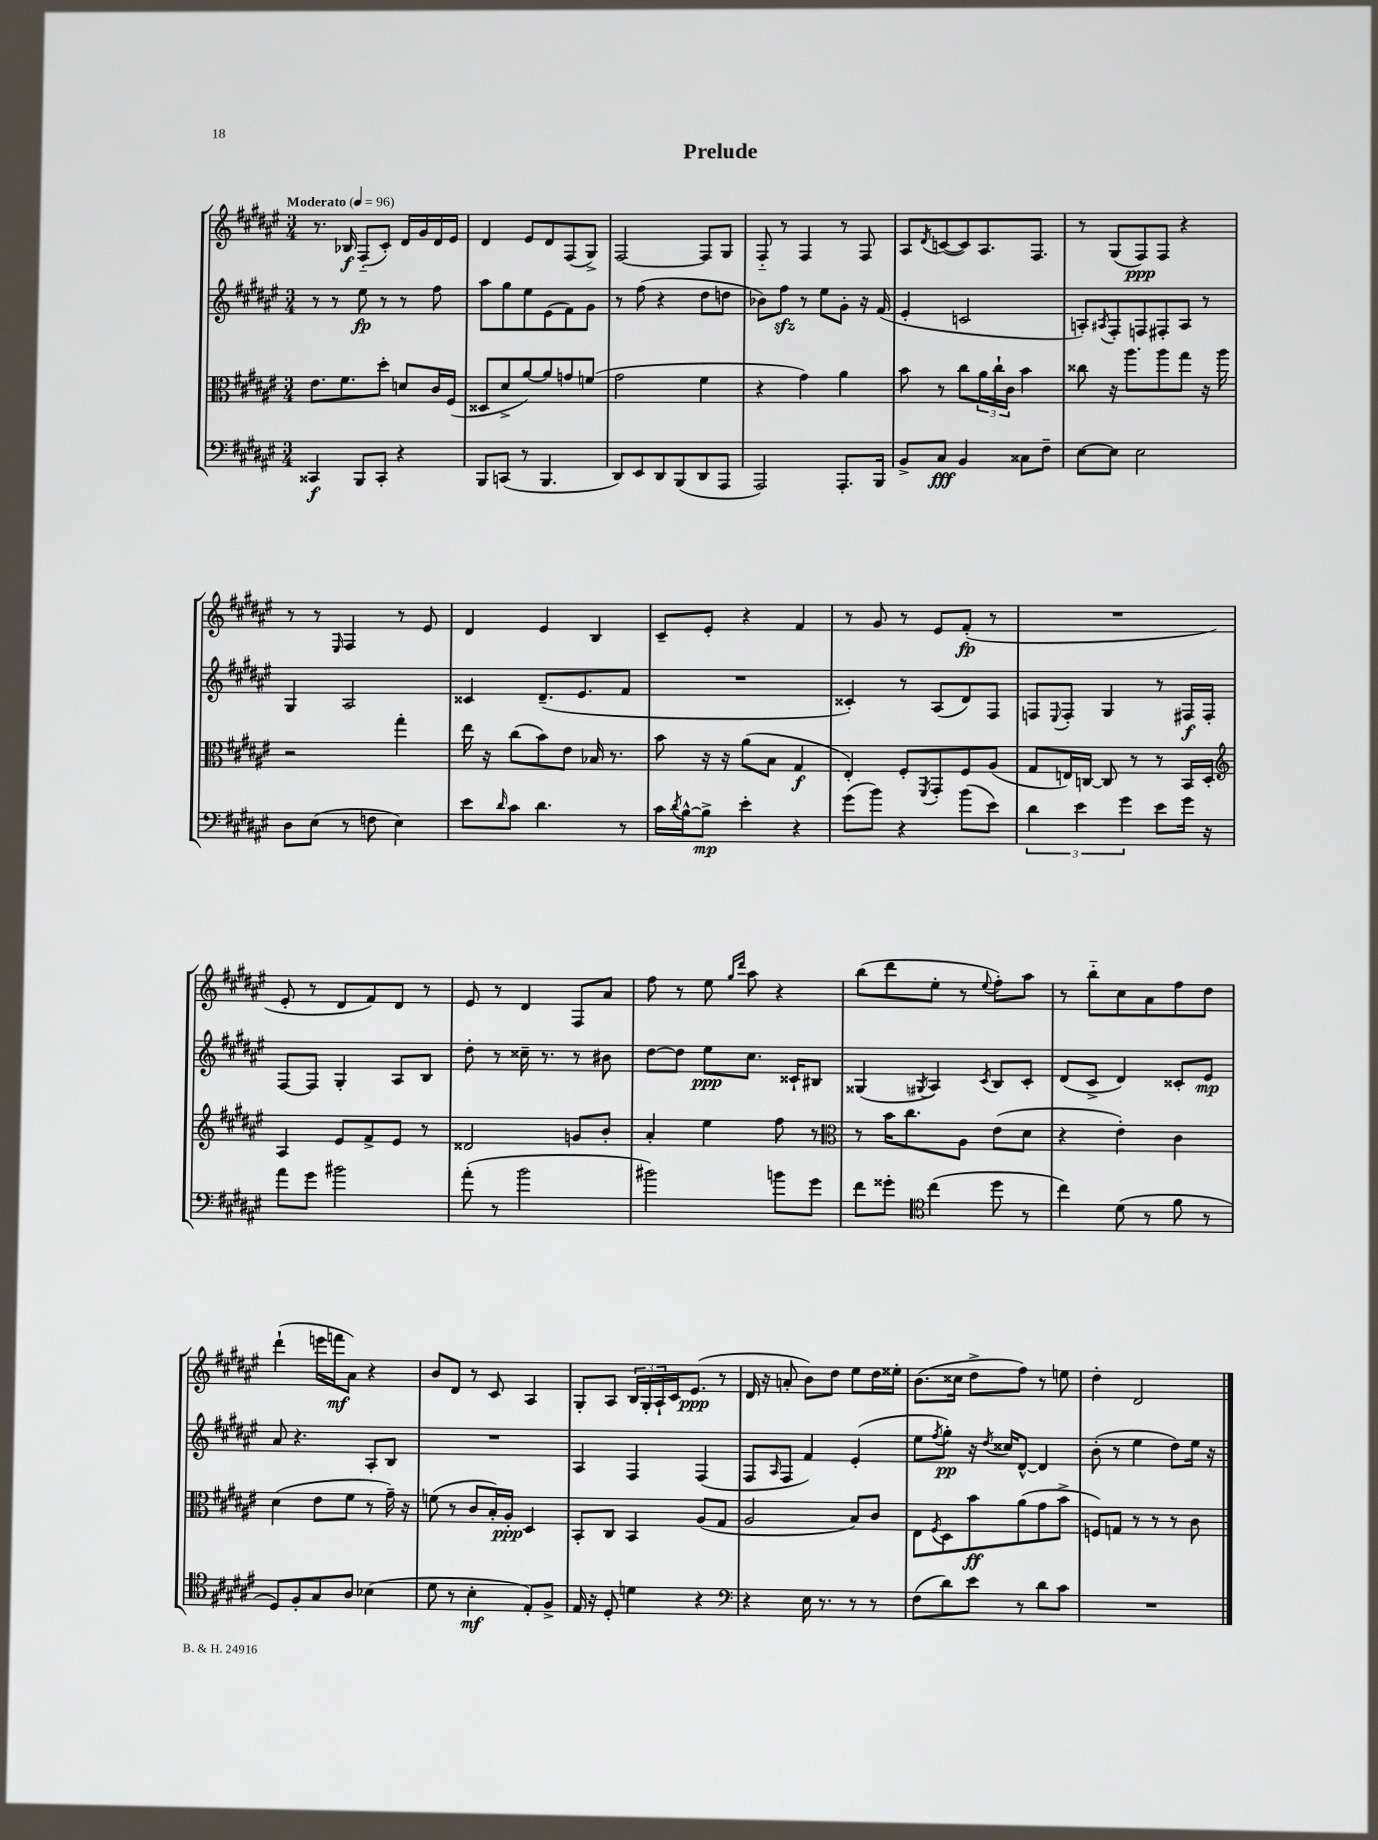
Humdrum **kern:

**kern	**dynam	**kern	**dynam	**kern	**dynam	**kern	**dynam
*part4	*part4	*part3	*part3	*part2	*part2	*part1	*part1
*staff4	*staff4	*staff3	*staff3	*staff2	*staff2	*staff1	*staff1
*clefF4	*	*clefC3	*	*clefG2	*	*clefG2	*
*k[f#c#g#d#a#e#]	*	*k[f#c#g#d#a#e#]	*	*k[f#c#g#d#a#e#]	*	*k[f#c#g#d#a#e#]	*
*M3/4	*	*M3/4	*	*M3/4	*	*M3/4	*
*MM96	*	*MM96	*	*MM96	*	*MM96	*
=1	=1	=1	=1	=1	=1	=1	=1
!	!	!	!	!	!	!LO:TX:a:B:t=Moderato	!
4CC##X/	f	8.e#\L	.	8r	.	8.r	.
.	.	.	.	8r	.	.	.
.	.	8.f#\	.	.	.	16B-X/	f
8BBB/L	.	.	.	8ee#\	fp	(8F#/L	.
8CC##'/J	.	8dd#'\J	.	8r	.	8c#'/J)	.
4r	.	8dn/L	.	8r	.	16d#/LL	.
.	.	.	.	.	.	16g#/	.
.	.	16c#/L	.	8ff#\	.	16d#/	.
.	.	(16F#/JJ	.	.	.	16e#/JJ	.
=2	=2	=2	=2	=2	=2	=2	=2
8BBB/L	.	8D##X/L	.	8aa#\L	.	4d#/	.
(8CCn/J	.	8d#^/	.	8gg#\	.	.	.
8r	.	[8a#/)	.	8ee#\	.	8e#/L	.
4.BBB/	.	8a#/]	.	(8e#\	.	8d#/	.
.	.	8gn/	.	8f#\)	.	(8F#/	.
.	.	(8fn/J	.	8g#\J	.	8G#^/J)	.
=3	=3	=3	=3	=3	=3	=3	=3
8DD#/L)	.	2g#\	.	8r	.	[2F#/	.
8EE#/	.	.	.	(8ff#\	.	.	.
8DD#/	.	.	.	4r	.	.	.
(8BBB/	.	.	.	.	.	.	.
8DD#/	.	4f#\	.	8dd#\L	.	8F#/L]	.
8AAA#/J	.	.	.	8ddn\J	.	8G#/J	.
=4	=4	=4	=4	=4	=4	=4	=4
2AAA#/)	.	4r	.	8b-X\L)	.	8F#/	.
.	.	.	.	8ff#zz\J	.	8r	.
.	.	4g#\)	.	8r	.	4F#/	.
.	.	.	.	8ee#\L	.	.	.
8.AAA#'/L	.	4a#\	.	8g#'\J	.	8r	.
.	.	.	.	16r	.	8F#/	.
16BBB/Jk	.	.	.	(16f#/	.	.	.
=5	=5	=5	=5	=5	=5	=5	=5
8BB^/L	.	8b\	.	4e#'/	.	8A#/L	.
.	.	.	.	.	.	8qd#/	.
8C#/J	fff	8r	.	.	.	([8cn/	.
4BB/	.	8cc#\L	.	2cn/	.	8c/])	.
.	.	24a#\L	.	.	.	8.A#/	.
.	.	24cc#`\	.	.	.	.	.
.	.	24c#\JJ	.	.	.	.	.
8C##X\L	.	4b\	.	.	.	.	.
.	.	.	.	.	.	8.F#/J	.
8F#~\J	.	.	.	.	.	.	.
=6	=6	=6	=6	=6	=6	=6	=6
[8E#\L	.	8cc##X\	.	8An'/L)	.	8r	.
.	.	.	.	8qA#X/	.	.	.
8E#\J]	.	16r	.	8F#'/	.	(8G#/L	.
.	.	8.aa#\L	.	.	.	.	.
2E#\	.	.	.	8Fn/	.	8F#/)	ppp
.	.	8aa#\	.	8F#X'/	.	8F#/J	.
.	.	8gg#\J	.	8A#/J	.	4r	.
.	.	16r	.	8r	.	.	.
.	.	16aa#\	.	.	.	.	.
!!LO:LB:g=z
=7	=7	=7	=7	=7	=7	=7	=7
8D#\L	.	2r	.	4G#/	.	8r	.
(8E#\J	.	.	.	.	.	8r	.
.	.	.	.	.	.	16qqE#/	.
8r	.	.	.	2A#/	.	4F#/	.
8Fn\	.	.	.	.	.	.	.
4E#\)	.	4gg#'\	.	.	.	8r	.
.	.	.	.	.	.	8e#/	.
=8	=8	=8	=8	=8	=8	=8	=8
8e#\L	.	16ee#\	.	4c##X/	.	4d#/	.
.	.	16r	.	.	.	.	.
16qqd#/	.	.	.	.	.	.	.
8c#\J	.	(8cc#\L	.	.	.	.	.
4.d#\	.	8b\)	.	(8.d#~/L	.	4e#/	.
.	.	8e#\J	.	.	.	.	.
.	.	.	.	8.e#/	.	.	.
.	.	16B-X/	.	.	.	4B/	.
.	.	8.r	.	.	.	.	.
8r	.	.	.	8f#/J	.	.	.
=9	=9	=9	=9	=9	=9	=9	=9
16c#\LL	.	8b\	.	2.r	.	8c#~/L	.
8qd#/	.	.	.	.	.	.	.
[16B^^\J	.	.	.	.	.	.	.
8B^\J]	mp	16r	.	.	.	8e#'/J	.
.	.	16r	.	.	.	.	.
4e#'\	.	(8a#\L	.	.	.	4r	.
.	.	8B\J	.	.	.	.	.
4r	.	4G#/	f	.	.	4f#/	.
=10	=10	=10	=10	=10	=10	=10	=10
(8g#\L	.	4E#'/)	.	4c##X'/)	.	8r	.
8b\J)	.	.	.	.	.	8g#/	.
4r	.	8F#'/L	.	8r	.	8r	.
.	.	8qFF#/	.	.	.	.	.
.	.	8GG#'/	.	(8A#/L	.	8e#/L	.
(8b\L	.	8F#/	.	8d#/)	.	(8f#'/J	fp
8e#\J)	.	(8A#/J	.	8F#/J	.	8r	.
=11	=11	=11	=11	=11	=11	=11	=11
6d#\	.	8G#/L	.	8Fn/L	.	2.r	.
.	.	.	.	8qqE#/	.	.	.
.	.	16En/L)	.	8F'/J	.	.	.
6e#\	.	.	.	.	.	.	.
.	.	[16Cn/JJ	.	.	.	.	.
.	.	8C/]	.	4G#/	.	.	.
6g#\	.	.	.	.	.	.	.
.	.	8r	.	.	.	.	.
8e#\L	.	8r	.	8r	.	.	.
16g#\Jk	.	16BB/LL	.	16F#X/LL	f	.	.
16r	.	16D#'/JJ	.	16F#'/JJ	.	.	.
!!LO:LB:g=z
=12	=12	=12	=12	=12	=12	=12	=12
*	*	*clefG2	*	*	*	*	*
8a#\L	.	4A#/	.	[8F#/L	.	8e#'/	.
8g#\J	.	.	.	8F#/J]	.	8r	.
2b#X\	.	8e#/L	.	4G#'/	.	8d#/L	.
.	.	8f#^/	.	.	.	8f#/)	.
.	.	8e#/J	.	8A#/L	.	8d#/J	.
.	.	8r	.	8B/J	.	8r	.
=13	=13	=13	=13	=13	=13	=13	=13
(8a#'\	.	2d##X/	.	8dd#'\	.	8e#/	.
8r	.	.	.	8r	.	8r	.
2b\	.	.	.	16cc##X~\	.	4d#/	.
.	.	.	.	8.r	.	.	.
.	.	8gn/L	.	8r	.	8F#/L	.
.	.	8b'/J	.	8b#X\	.	8a#/J	.
=14	=14	=14	=14	=14	=14	=14	=14
2b#X\)	.	4a#'/	.	[8dd#\L	.	8ff#\	.
.	.	.	.	8dd#\J]	.	8r	.
.	.	4ee#\	.	8ee#\L	ppp	8ee#\	.
.	.	.	.	.	.	16qqgg#/LL	.
.	.	.	.	.	.	16qqddd#/JJ	.
.	.	.	.	8.cc#\J	.	8aa#\	.
8bn\L	.	8ff#\	.	.	.	4r	.
.	.	.	.	16c##X`/KL	.	.	.
8g#\J	.	8r	.	8B#X/J	.	.	.
=15	=15	=15	=15	=15	=15	=15	=15
*	*	*clefC3	*	*	*	*	*
8f#\L	.	8r	.	(4G##X/	.	(8bb\L	.
8g##X'\J	.	16b\KL	.	.	.	8ddd#\	.
.	.	8.cc#\	.	.	.	.	.
*clefC4	*	*	*	*	*	*	*
.	.	.	.	8qG#X/	.	.	.
(4cc#\	.	.	.	4A#/)	.	8ee#'\J	.
.	.	8A#\J	.	.	.	8r	.
.	.	.	.	8qc#/	.	8qqee#/	.
8dd#\	.	(8e#\L	.	8B/L	.	8ff#'\L)	.
8r	.	8d#\J	.	8c#'/J	.	8aa#\J	.
=16	=16	=16	=16	=16	=16	=16	=16
4cc#\)	.	4r	.	(8d#/L	.	8r	.
.	.	.	.	8c#^/J	.	8bb\L	.
(8d#\	.	4e#'\)	.	4d#/)	.	8cc#\	.
8r	.	.	.	.	.	8a#\	.
8f#\	.	4c#\	.	8c##X'/L	.	8ff#\	.
8r	.	.	.	8e#/J	mp	8dd#\J	.
!!LO:LB:g=z
=17	=17	=17	=17	=17	=17	=17	=17
8D#/L)	.	(4d#\	.	8a#/	.	(4ddd#`\	.
8F#'/	.	.	.	4.r	.	.	.
8G#/	.	8e#\L	.	.	.	16eeen\LL	.
.	.	.	.	.	.	16fffn\J	mf
8A#/J	.	8f#\J	.	.	.	8a#\J)	.
(4B-X\	.	8r	.	8A#'/L	.	4r	.
.	.	16g#~\)	.	8B/J	.	.	.
.	.	16r	.	.	.	.	.
=18	=18	=18	=18	=18	=18	=18	=18
8d#\	.	(8fn\	.	2.r	.	8b/L	.
8r	.	8r	.	.	.	8d#/J	.
4B'\	mf	8c#/L	.	.	.	8r	.
.	.	16B'/L)	.	.	.	8c#/	.
.	.	16A#'/JJ	ppp	.	.	.	.
8E#'/L)	.	4D#/	.	.	.	4A#/	.
8F#^/J	.	.	.	.	.	.	.
=19	=19	=19	=19	=19	=19	=19	=19
16E#/	.	8BB'/L	.	4A#/	.	8G#'/L	.
16r	.	.	.	.	.	.	.
8D#'/	.	8C#/J	.	.	.	8A#/J	.
4dn\	.	4BB/	.	4F#/	.	24B/LL	.
.	.	.	.	.	.	24G#'/	.
.	.	.	.	.	.	24A#`/	.
.	.	.	.	.	.	16c#/J	.
.	.	.	.	.	.	(8.e#/J	ppp
4r	.	(8A#/L	.	(4F#/	.	.	.
.	.	8G#/J	.	.	.	8r	.
=20	=20	=20	=20	=20	=20	=20	=20
*clefF4	*	*	*	*	*	*	*
4r	.	2A#/	.	8F#/L	.	16d#/	.
.	.	.	.	.	.	16r	.
.	.	.	.	16qqA#/	.	.	.
.	.	.	.	8F#/J	.	8an'/	.
16E#\	.	.	.	4f#/)	.	8b\L)	.
8.r	.	.	.	.	.	.	.
.	.	.	.	.	.	8dd#\J	.
8r	.	8B/L)	.	(4e#'/	.	8ee#\L	.
8r	.	8c#/J	.	.	.	16dd#\L	.
.	.	.	.	.	.	16ee##X'\JJ	.
=21	=21	=21	=21	=21	=21	=21	=21
(8F#\L	.	8E#\L	.	8ee#\L	.	(8.b\L	.
.	.	8qF#/	.	8qff#/	.	.	.
8d#\)	.	8D#\	.	8gg#'\J)	pp	.	.
.	.	.	.	.	.	16cc##X\Jk	.
8e#\J	.	8b\	ff	16r	.	8dd#^\L	.
.	.	.	.	8qdd#/	.	.	.
.	.	.	.	16cc##X/KL	.	.	.
8r	.	(8a#\	.	[8d#^^/J	.	8ff#\J)	.
8d#\L	.	8g#\	.	4d#/]	.	8r	.
8c#\J	.	8b^\J	.	.	.	8een\	.
=22	=22	=22	=22	=22	=22	=22	=22
2.r	.	8Fn/L)	.	(8b'\	.	4dd#'\	.
.	.	8Gn/J	.	8r	.	.	.
.	.	8r	.	4ee#\	.	2d#/	.
.	.	8r	.	.	.	.	.
.	.	8r	.	8dd#\L)	.	.	.
.	.	8c#\	.	16ee#\Jk	.	.	.
.	.	.	.	16r	.	.	.
==	==	==	==	==	==	==	==
*-	*-	*-	*-	*-	*-	*-	*-
